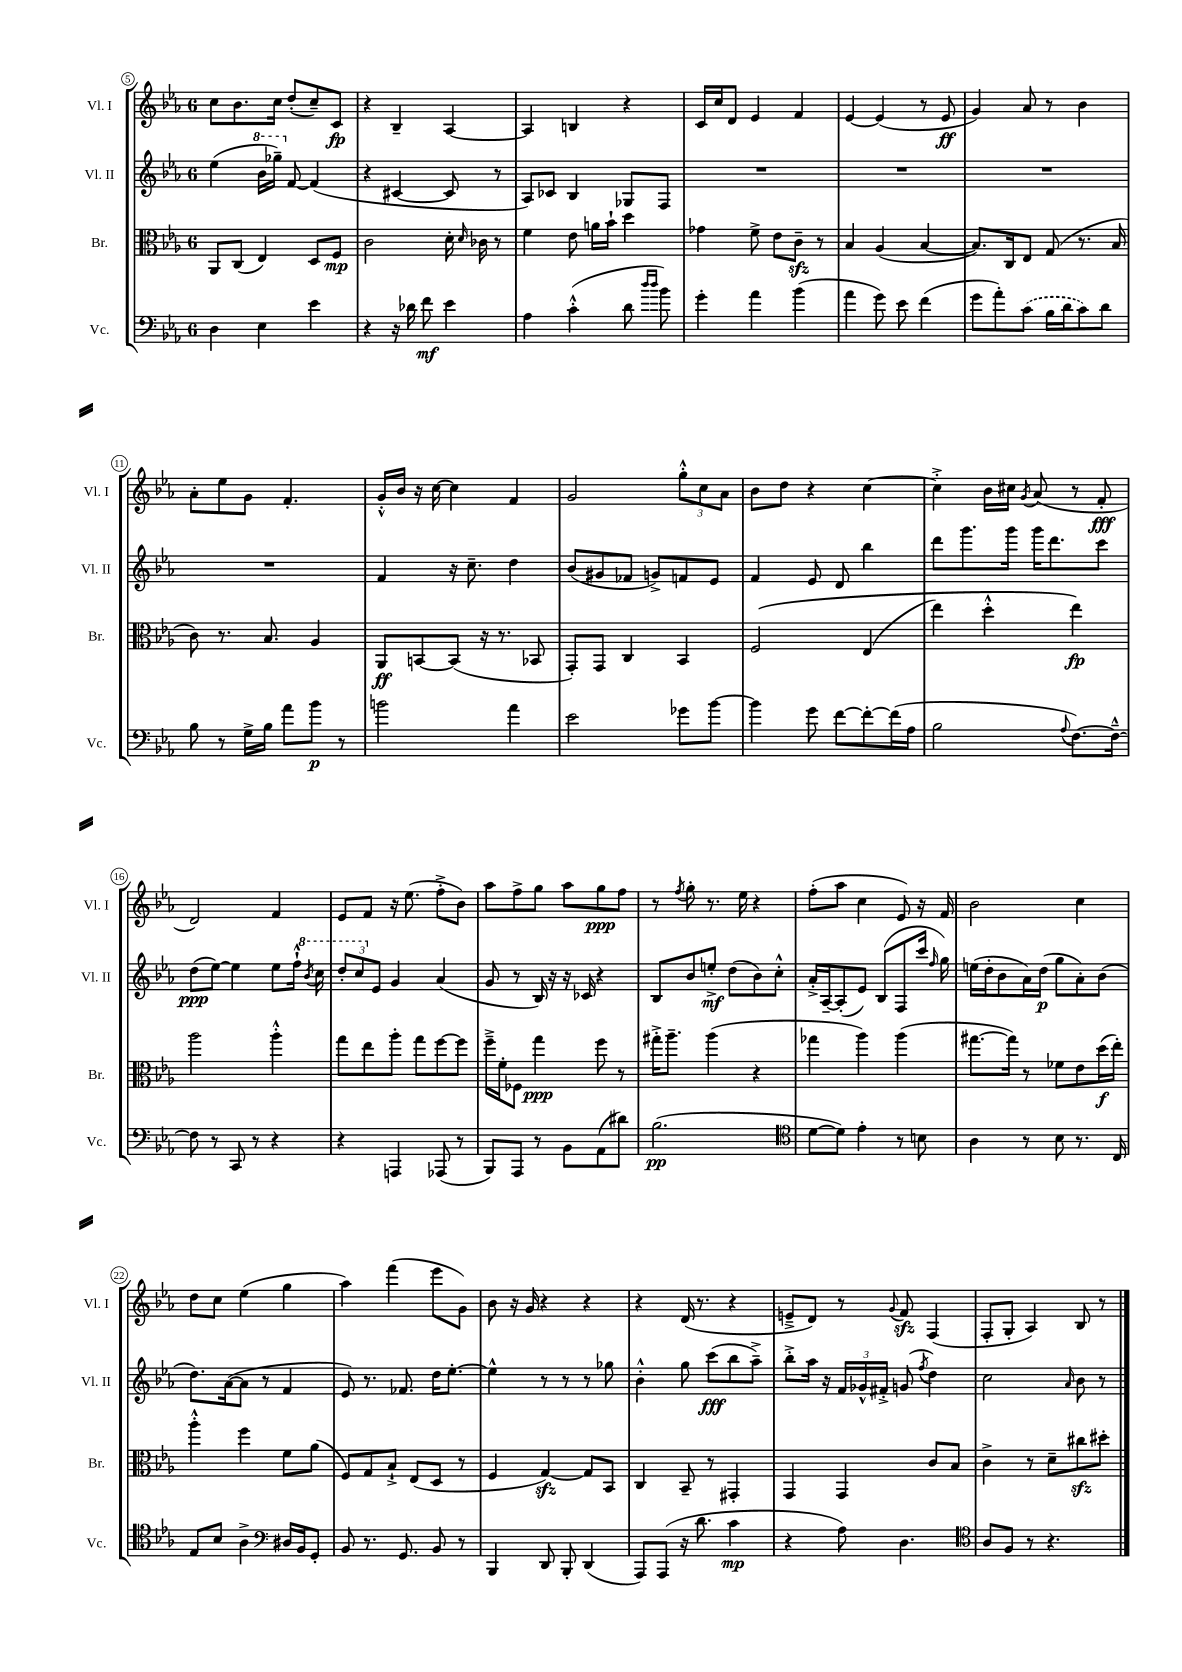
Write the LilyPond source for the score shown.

<<
\new StaffGroup <<
\new Staff = "s0" \with { instrumentName = "Vl. I" shortInstrumentName = "Vl. I" } {
    \clef treble \key ees \major \once \override Staff.TimeSignature.style = #'single-digit \time 6/8
    \autoBeamOff c''8[ bes'8. c''16] d''8[-.( c''8--) c'8]\fp |
    r4 bes4-- aes4~ |
    aes4 b4 r4 |
    c'16[ c''16 d'8] ees'4 f'4 |
    ees'4~ ees'4( r8 ees'8\ff |
    g'4) aes'8 r8 bes'4 |
    aes'8[-. ees''8 g'8] f'4.-. |
    g'16[-.-^ bes'16] r16 c''16~ c''4 f'4 |
    g'2 \tuplet 3/2 { g''8[-.-^ c''8 aes'8] } |
    bes'8[ d''8] r4 c''4~ |
    c''4-.-> bes'16[ cis''16] \acciaccatura { g'8 } aes'8( r8 f'8-.\fff |
    d'2) f'4 |
    ees'8[ f'8] r16 ees''8.( f''8[-.-> bes'8]) |
    aes''8[ f''8-> g''8] aes''8[ g''8\ppp f''8] |
    r8 \acciaccatura { f''8 } g''8-. r8. ees''16 r4 |
    f''8[-.( aes''8] c''4 ees'8) r16 f'16 |
    bes'2 c''4 |
    d''8[ c''8] ees''4( g''4 |
    aes''4) f'''4( ees'''8[ g'8]) |
    bes'8 r16 g'16 r4 r4 |
    r4 d'16( r8. r4 |
    e'8[---> d'8]) r8 \appoggiatura { g'8 } f'8\sfz f4( |
    f8[-. g8]-. aes4) bes8 r8 \bar "|." |
}
\new Staff = "s1" \with { instrumentName = "Vl. II" shortInstrumentName = "Vl. II" } {
    \clef treble \key ees \major \once \override Staff.TimeSignature.style = #'single-digit \time 6/8
    \autoBeamOff ees''4( \ottava #1 bes''16[ ges'''16]--) \ottava #0 f'8~ f'4( |
    r4 cis'4~ cis'8 r8 |
    aes8[) ces'8] bes4 ges8[ f8] |
    R2. |
    R2. |
    R2. |
    R2. |
    f'4 r16 c''8.-- d''4 |
    bes'8[( gis'8 fes'8] g'8[->) f'8 ees'8] |
    f'4 ees'8 d'8 bes''4 |
    d'''8[ g'''8. g'''16] g'''16[ d'''8. c'''8] |
    d''8[\ppp( ees''8]~) ees''4 ees''8[ f''16]-!-^ \ottava #1 \acciaccatura { bes''8 } c'''16 |
    \tuplet 3/2 { d'''8[-. c'''8 \ottava #0 ees'8] } g'4 aes'4( |
    g'8 r8 bes16) r16 r16 ces'16 r4 |
    bes8[ bes'8 e''8]-.->\mf d''8[( bes'8) c''8]-.-^ |
    aes'16[-.-> aes16~-- aes8-.( ees'8]) bes8[( f8 c'''16] \grace { f''16 } g''16) |
    e''16[( d''16-. bes'8 aes'16) d''16]\p( g''8[ aes'8-.) bes'8]( |
    d''8.[) aes'16~( aes'8] r8 f'4 |
    ees'8) r8. fes'8. d''16[ ees''8.]~-. |
    ees''4-^ r8 r8 r8 ges''8 |
    bes'4-.-^ g''8 c'''8[\fff( bes''8 aes''8]--->) |
    bes''8[-.-> aes''16] r16 \tuplet 3/2 { f'16[ ges'16-^ fis'16]-.-> } g'8( \acciaccatura { f''8 } d''4) |
    c''2 \grace { aes'16 } bes'8 r8 \bar "|." |
}
\new Staff = "s2" \with { instrumentName = "Br." shortInstrumentName = "Br." } {
    \clef alto \key ees \major \once \override Staff.TimeSignature.style = #'single-digit \time 6/8
    \autoBeamOff aes,8[ c8]( ees4) d8[ f8]\mp |
    c'2 d'16-. \grace { d'16 } ces'16 r8 |
    f'4 ees'8 a'16[ bes'16]-! d''4 |
    ges'4 f'8-> ees'8[ c'8]--\sfz r8 |
    bes4 aes4( bes4~ |
    bes8.[) c16 ees8] g8( r8. bes16 |
    c'8) r8. bes8. aes4 |
    aes,8[\ff b,8~ b,8]( r16 r8. bes,8 |
    g,8[-.) g,8] c4 bes,4 |
    f2\( ees4( |
    ees''4) d''4-.-^ ees''4\fp\) |
    aes''2 aes''4-.-^ |
    g''8[ ees''8 aes''8]-. g''8[ f''8~ f''8] |
    f''16[---> f'16-. fes8] g''4\ppp f''8 r8 |
    gis''16[-.-> aes''8.]-- aes''4( r4 |
    ges''4 aes''4) aes''4( |
    gis''8.[~ gis''16]) r8 fes'8[ ees'8 d''16\f( ees''16]-.) |
    aes''4-.-^ f''4 f'8[ aes'8]( |
    f8[) g8 bes8]-!-> ees8[( d8] r8 |
    f4 g4~\sfz) g8[ bes,8] |
    c4 bes,8-- r8 gis,4-. |
    g,4 g,4 c'8[ bes8] |
    c'4-> r8 d'8[-- cis''8\sfz dis''8]-. \bar "|." |
}
\new Staff = "s3" \with { instrumentName = "Vc." shortInstrumentName = "Vc." } {
    \clef bass \key ees \major \once \override Staff.TimeSignature.style = #'single-digit \time 6/8
    \autoBeamOff d4 ees4 ees'4 |
    r4 r16 des'16 f'8\mf ees'4 |
    aes4 c'4-.-^( d'8 \grace { d''16[ d''16] } bes'8) |
    g'4-. aes'4 bes'4( |
    aes'4 g'8) ees'8 f'4( |
    g'8[ aes'8-.) \once \slurDashed c'8]( bes16[ d'16 c'8) d'8] |
    bes8 r8 g16[-> bes16] aes'8[ bes'8]\p r8 |
    b'2 aes'4 |
    ees'2 ges'8[ bes'8]~ |
    bes'4 g'8 f'8[~ f'8~-. f'16( aes16] |
    bes2 \appoggiatura { aes8 } f8.[~) f16]~---^ |
    f8 r8 c,8 r8 r4 |
    r4 a,,4 aes,,8( r8 |
    bes,,8[) aes,,8] r8 bes,8[ aes,8( dis'8]) |
    bes2.\pp( |
    \clef tenor d'8[~ d'8]) ees'4-. r8 b8 |
    aes4 r8 bes8 r8. c16 |
    ees8[ bes8] aes4-> \clef bass dis16[ bes,16 g,8]-. |
    bes,8 r8. g,8. bes,8 r8 |
    bes,,4 d,8 bes,,8-. d,4( |
    aes,,8[) aes,,8]( r16 d'8. c'4\mp |
    r4 aes8) d4. |
    \clef tenor aes8[ f8] r8 r4. \bar "|." |
}
>>
>>
\layout { \context { \Score currentBarNumber = #5 \override BarNumber.stencil = #(make-stencil-circler 0.1 0.3 ly:text-interface::print) } }
